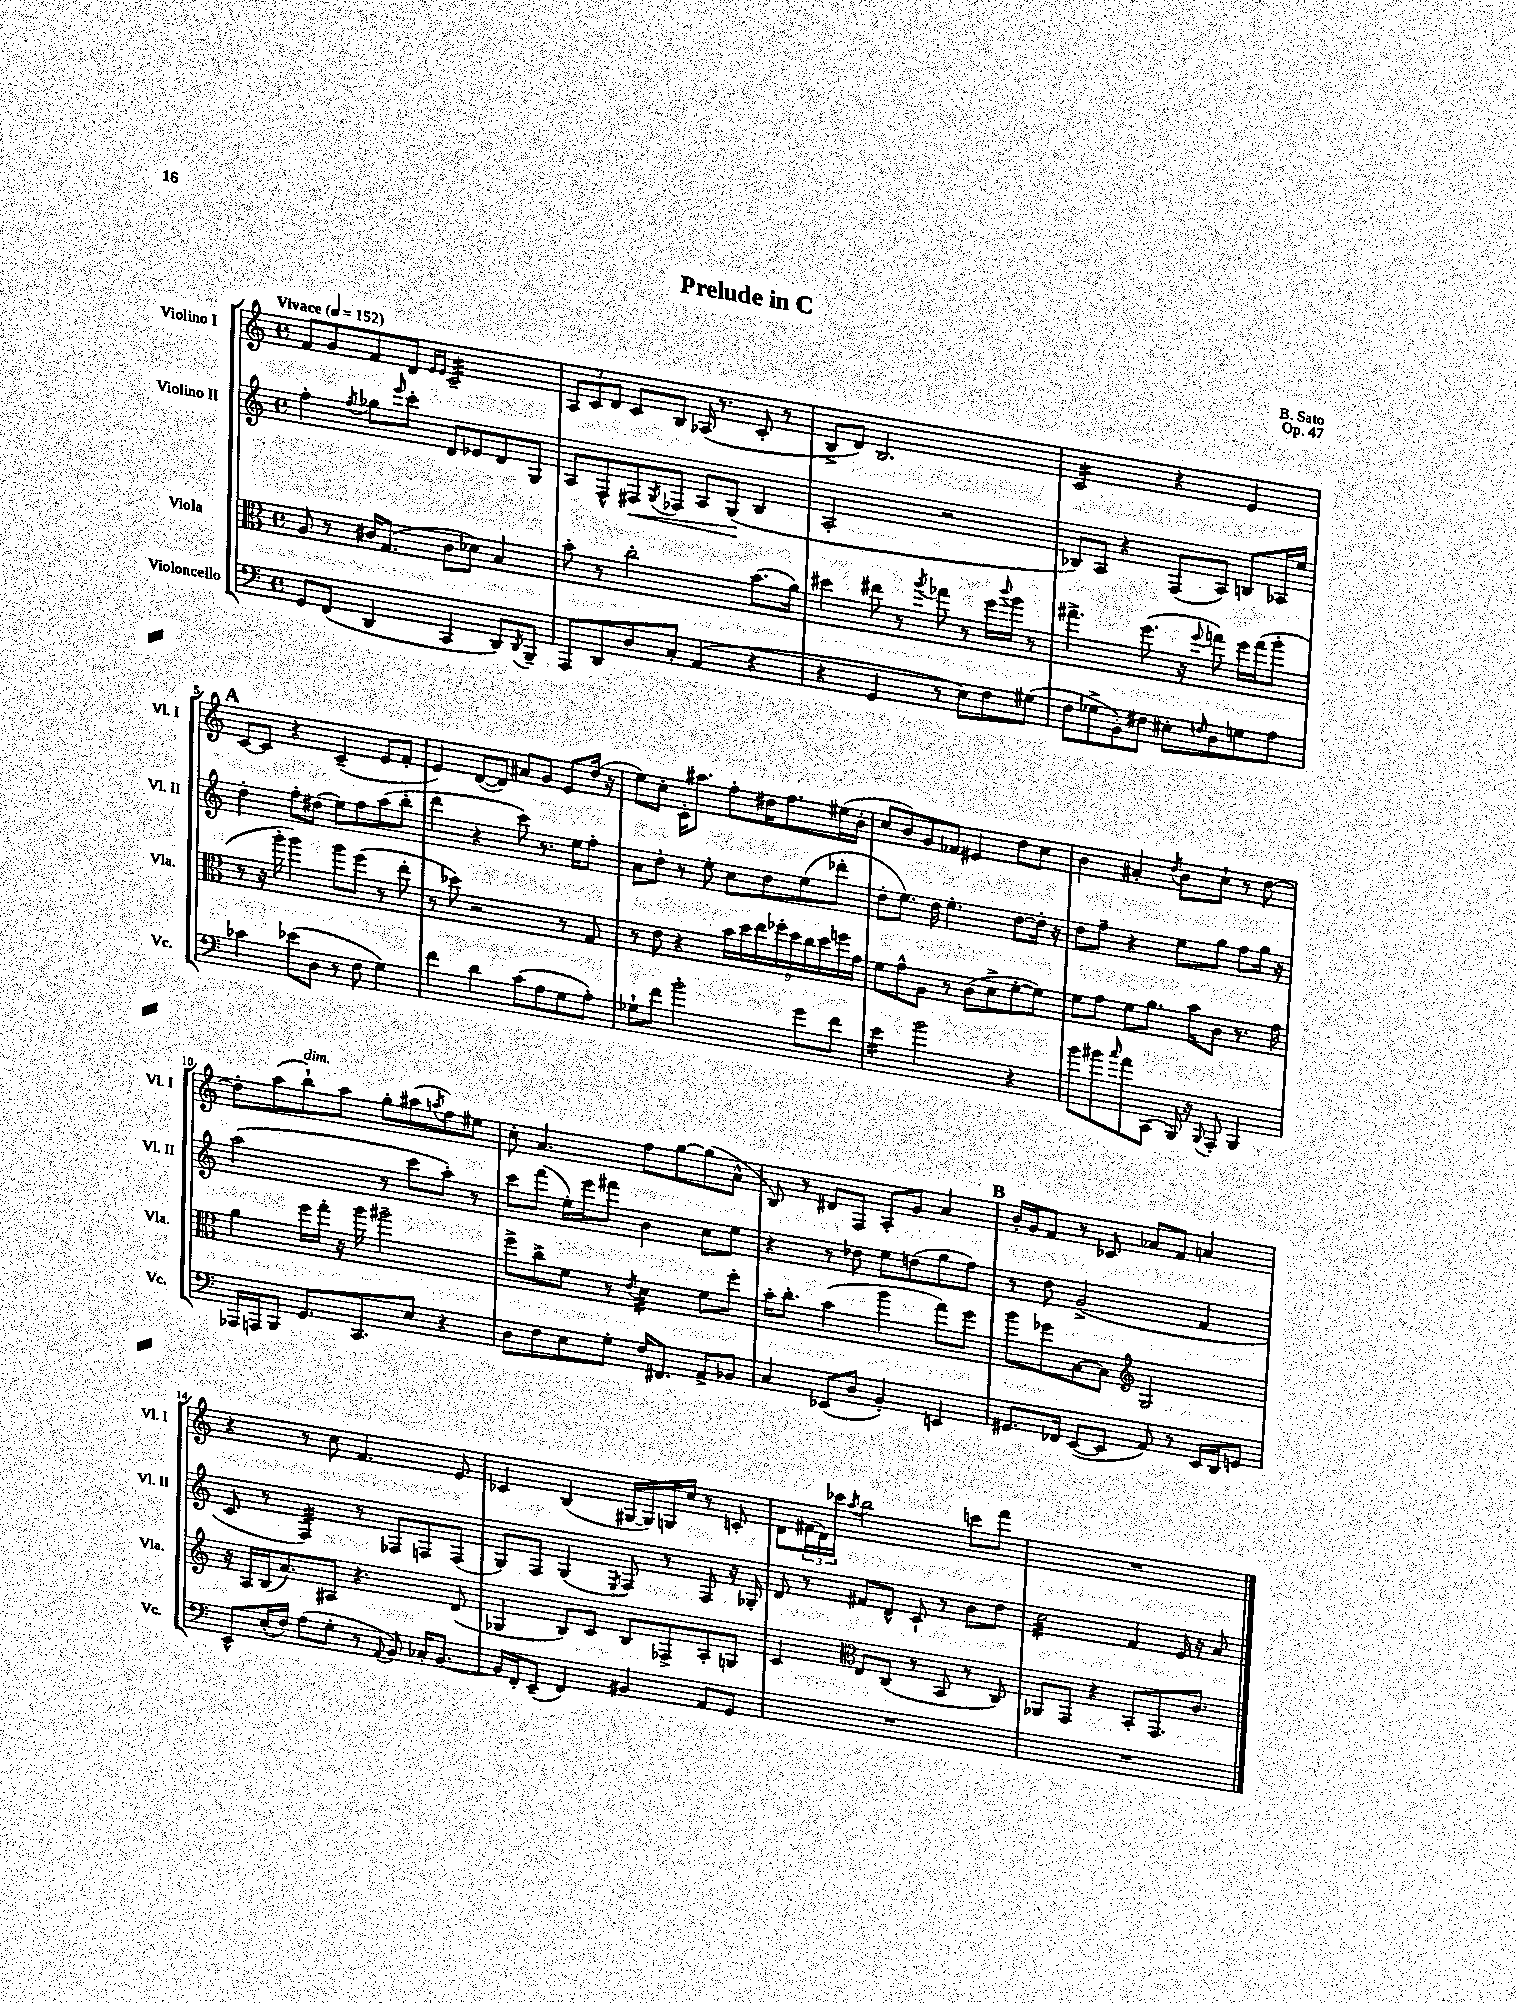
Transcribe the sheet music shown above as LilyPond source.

\header { title = "Prelude in C" composer = "B. Sato" opus = "Op. 47" }
<<
\new StaffGroup <<
\new Staff = "s0" \with { instrumentName = "Violino I" shortInstrumentName = "Vl. I" } {
    \clef treble \key c \major \defaultTimeSignature \time 4/4 \tempo "Vivace" 4 = 152
    f'8 g'8 f'8 d'8 \grace { e'16 e'16 } c'2:32-- |
    \tuplet 3/2 { a8 c'8 d'8 } c'8 b8 aes16( r8. c'8-. r8 |
    b8-> d'8) b2. |
    c'2:16 r4 e'4 |
    \mark \markup { \bold "A" } c'8~ c'8 r4 c'4--( e'8 f'8-. |
    e'4) d'8~( d'8) ais'8 g'8 e'8 d''16( r16 |
    e''8) c''8-. c'16-. ais''8. f''8-. dis''16 f''8. eis''16( b'16-. |
    c''8 b'8) g'8 fes'8 eis'4 d''8 c''8 |
    b'4 ais'4-. \acciaccatura { d''8 } b'8 c''8-! r8 d''8~ |
    d''8-. a''8( b''8-!^\markup { \italic "dim." }) a''8 g''8-. ais''8( \acciaccatura { a''8 } f''8) eis''8 |
    c''8-. a'4. f''8 g''8~ g''8( a'8-^ |
    b8) r8 dis'8 f8 a8-. g'8 a'4 |
    \mark \markup { \bold "B" } b'16-. g'16 f'8 r8 ces'8 aes'8 f'8 a'4 |
    r4 r8 c''8 f'4. e'8 |
    ces'4 b4( gis16~ gis16) g16 c''16 r8 c'8-. |
    d'8 \tuplet 3/2 { fis'16( d'16) ces'''16 } \acciaccatura { a''8 } b''2 c'''8 f'''8 |
    R1 \bar "|." |
}
\new Staff = "s1" \with { instrumentName = "Violino II" shortInstrumentName = "Vl. II" } {
    \clef treble \key c \major \defaultTimeSignature \time 4/4
    f''4-. \acciaccatura { f''8 } ges''8 \grace { e'''16 } c'''8-. d'8 ees'8 d'8 g8 |
    a8 f8-^ fis8\< \acciaccatura { g8 } fes8 a8 g8\!( b4 |
    a2-. r2 |
    bes8) a8 r4 f8( a8) b8 aes16 e''16 |
    \mark \markup { \bold "A" } d''4-. f''8-. dis''8( e''8) f''8 a''8( b''8-. |
    d'''4 r4 c'''8) r8. e''16 f''8-. |
    a'8 d''8-. r8 e''8-. c''8 d''8 e''8( des'''8-. |
    d''8-. e''8.) d''16 e''4.-. d''8~ d''16-. r16 |
    d''8 f''8-- r4 e''8 g''8 f''8 g''16 r16 |
    a''2( r8 c'''8 a''8-.) r8 |
    c'''8 f'''8( e''16-.) e'''16 fis'''8 b'4 c''8 e''8 |
    r4 r8 des''8 e''8 d''8( g''8 f''8) |
    \mark \markup { \bold "B" } r8 d''8 g'2->( f'4 |
    c'8 r8 f4:32) r8 fes8 f8 f8( |
    g8) f8 g4( \acciaccatura { e8 } f8) r8 f8 r16 ges16-. |
    d'8 r8 fis'8 d'8-^ c'8-! r8 b'8 d''8 |
    c''2:32 f'4 e'16 r16 a'8 \bar "|." |
}
\new Staff = "s2" \with { instrumentName = "Viola" shortInstrumentName = "Vla." } {
    \clef alto \key c \major \defaultTimeSignature \time 4/4
    a8 r8 cis'16 g8.( cis'8 des'8) b4 |
    b'8-. r8 c''2-. b'8.( a'16) |
    dis''4 eis''8 r8 \acciaccatura { a''8 } ges''8 r8 f''16 \appoggiatura { c'''8 } a''16 r8 |
    gis''4.-> f''8.( r16 \appoggiatura { f''8 } g''8) f''16 g''16( a''8-. |
    \mark \markup { \bold "A" } r8 r16 a''16-. a''4) a''8 f''8( r8 e''8-. |
    r8 des''8) r2 r8 g8 |
    r8 e'8 r4 \tuplet 9/8 { b'16 d''16 e''16 fes''16-. d''16 c''16 d''16 f''16 g'16 } |
    f'8 g'8-^ a8 r8 c'8( d'8-> f'8~-. f'8) |
    f'8 g'8 f'8 a'8. b'16 c'8 r8. g'16 |
    a'4 f''16 g''16-. r16 a''16 ais''2-- |
    f''8-> c''8-> f'8 r8 \acciaccatura { e'8 } d'4:32 f'8 f''8-. |
    b'16-. c''8.-. b'4( a''4 g''8) f''8 |
    \mark \markup { \bold "B" } a''8 fes''8 b8~ b8 \clef treble g2 |
    r16 a16 b16( a'8.) ais8 r4. d'8( |
    ges4 b8) c'8 b8 fes8-> a8-. g8 |
    c'4 \clef alto e8 c8( r8 b,8 r8 c8) |
    aes,8 g,8 r4 b,8-. g,8. c'8. \bar "|." |
}
\new Staff = "s3" \with { instrumentName = "Violoncello" shortInstrumentName = "Vc." } {
    \clef bass \key c \major \defaultTimeSignature \time 4/4
    g,8 f,8( d,4 c,4 d,8) \acciaccatura { d,8 } b,,8-- |
    a,,8 d,8 d8 c8-. a,4( r4 |
    r4 g,4 r8 e8) f8 gis8( |
    f8 ges8-> b,8-.) fis8 eis8-. \grace { f16 } d8 g8 a8 |
    \mark \markup { \bold "A" } ces'4 ees'8( d8 r8 f8 g4) |
    f'4 d'4 c'8( a8 g8 a8-.) |
    ges8-! f'8 b'2-. g'8 f'8 |
    e'4:16 b'2 r4 |
    b'8 bis'8 \grace { c''16 } a'8 c,8( b,,16) r16 \appoggiatura { b,,8 } a,,8-. b,,4 |
    aes,,16 a,,16 b,,8 g,8. c,8. e8 r4 |
    d8 f8 e8 g8-. f16 fis,8. a,8-> bes,8 |
    c4 ees,8( d8 b,4-.) e,4 |
    \mark \markup { \bold "B" } gis,8. fes,16 e,8~( e,8 a,8) r8 e,16 d,16 g,8 |
    e,8-^ e16-.( f16) a8( g8-. r8 \appoggiatura { a,8 } b,8) ces16-. b,8.~ |
    b,16 f,16-. e,8--( f,4) bis,4 a,8 g,8 |
    R1 |
    R1 \bar "|." |
}
>>
>>
